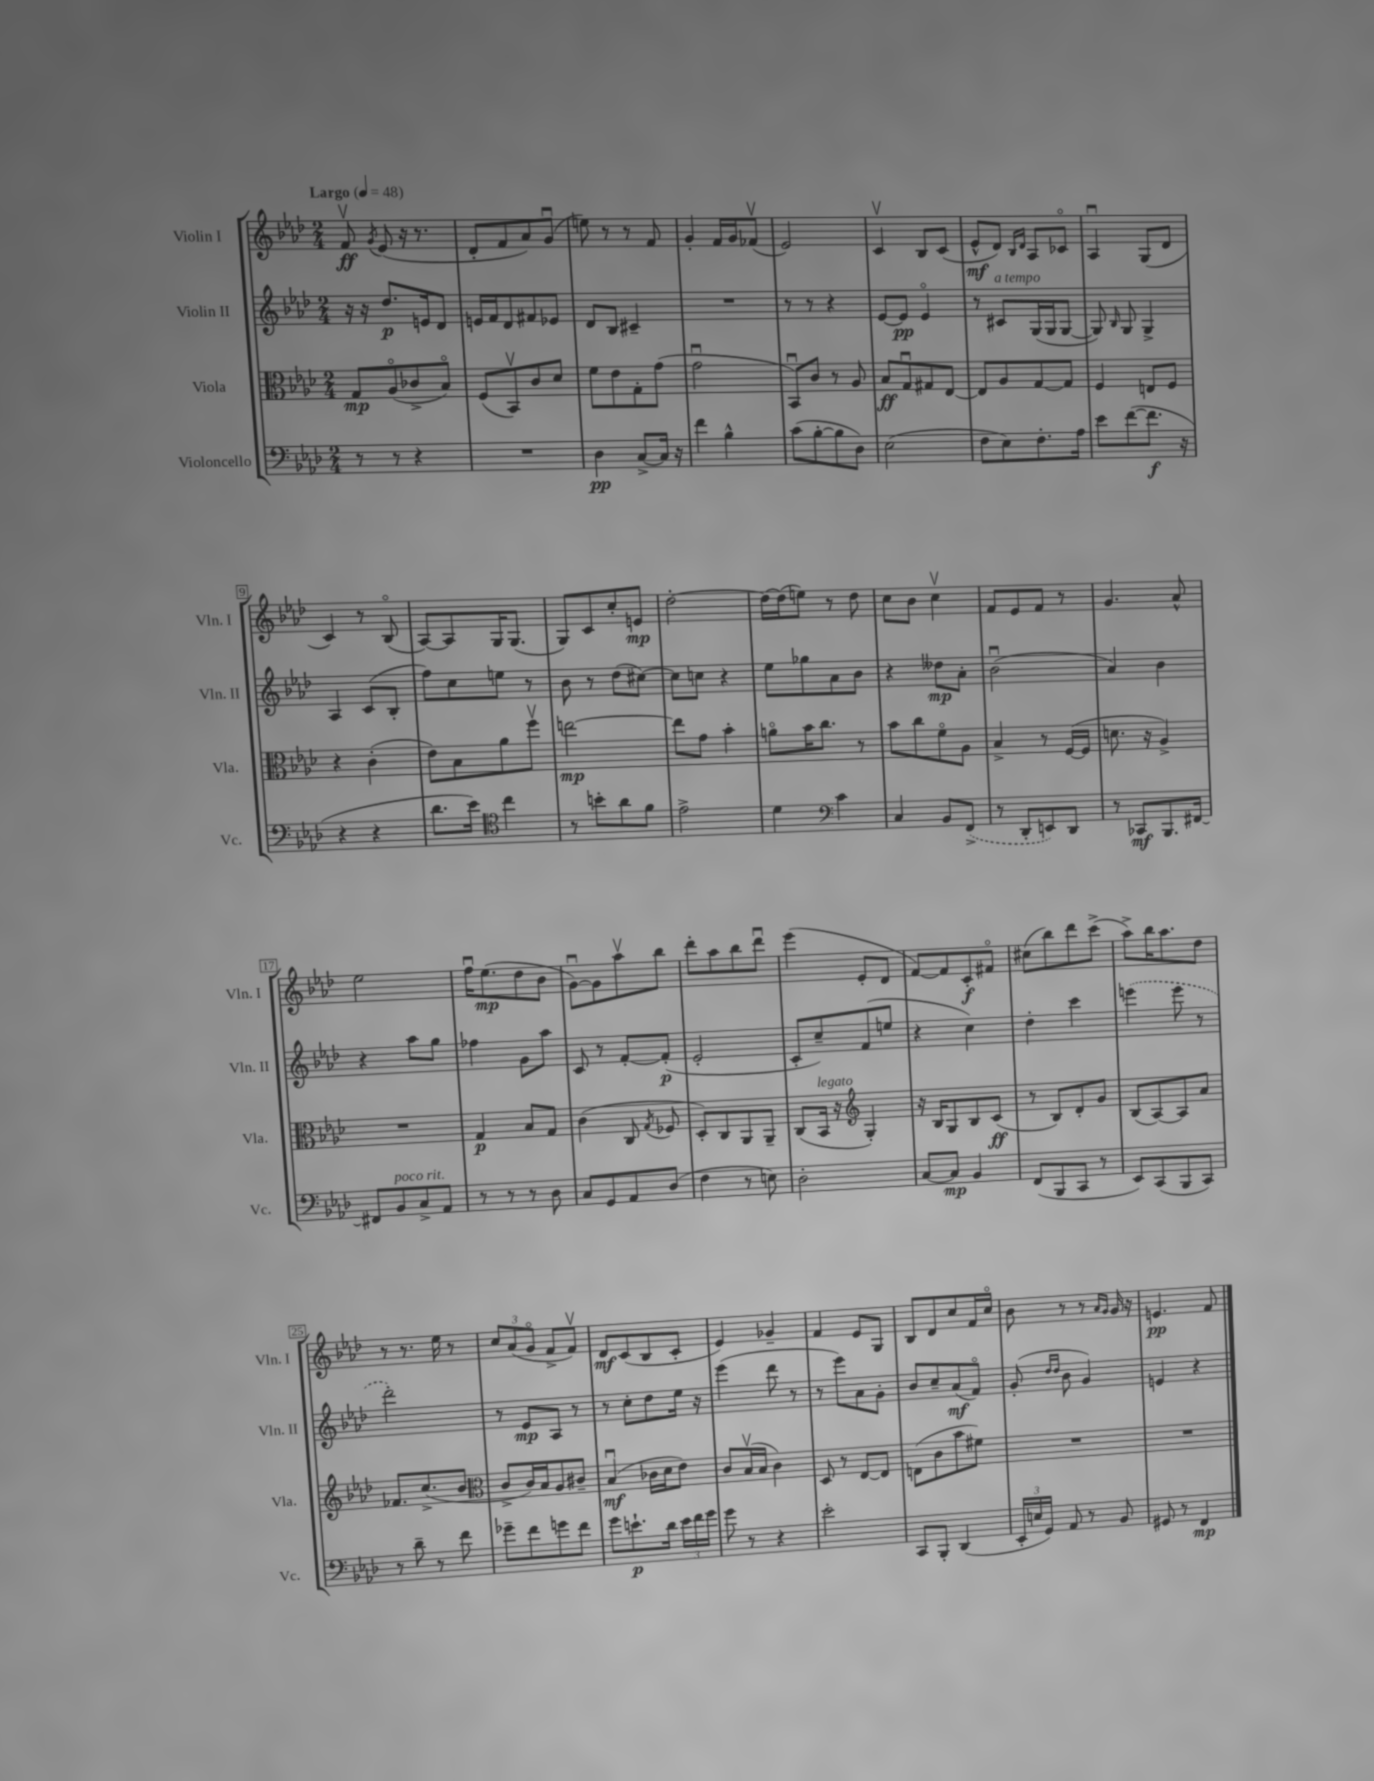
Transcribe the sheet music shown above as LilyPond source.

<<
\new StaffGroup <<
\new Staff = "s0" \with { instrumentName = "Violin I" shortInstrumentName = "Vln. I" } {
    \clef treble \key aes \major \numericTimeSignature \time 2/4 \tempo "Largo" 4 = 48
    \autoBeamOff f'8\upbow\ff \acciaccatura { g'8 } ees'8( r16 r8. |
    des'8[-. f'8 aes'8) g'8]\downbow( |
    e''8) r8 r8 f'8 |
    g'4-. f'16[ g'16 fes'8]\upbow( |
    ees'2) |
    c'4\upbow bes8[ c'8]( |
    ees'8[-^\mf des'8]) \grace { bes16[ des'16] } aes8[ ces'8]\flageolet |
    aes4\downbow g8[( des'8] |
    c'4) r8 bes8\flageolet( |
    aes8[~) aes8 g16 g8.]( |
    g8[) c'8 c''8-. e'8]\mp |
    des''2~-. |
    des''16[~ des''16( e''8]) r8 des''8 |
    c''8[ bes'8] c''4\upbow |
    f'8[ ees'8 f'8] r8 |
    g'4. aes'8-^ |
    ees''2 |
    f''16[\downbow ees''8.\mp( des''8 bes'8] |
    g'8[~\downbow) g'8 aes''8\upbow bes''8] |
    des'''8[-. aes''8 bes''8 des'''8]\downbow |
    ees'''4( ees'8[-. des'8] |
    f'8[~) f'8 c'8-.\f fis'8]\flageolet |
    cis''8[( bes''8) des'''8 c'''8]->( |
    aes''8[->) bes''16 aes''8. des''8] |
    r8 r8. ees''16 r8 |
    \tuplet 3/2 { c''8[ aes'8( g'8]\flageolet } f'8[-> f'8]\upbow) |
    des'8[\mf c'8( bes8 c'8]-. |
    ees'4) ges'4-- |
    f'4 ees'8[ g8] |
    bes8[ des'8 c''8 f'16 c''16]\flageolet |
    bes'8 r8 r8 \grace { aes'16[ g'16] } g'16 r16 |
    e'4.\pp f'8 \bar "|." |
}
\new Staff = "s1" \with { instrumentName = "Violin II" shortInstrumentName = "Vln. II" } {
    \clef treble \key aes \major \numericTimeSignature \time 2/4
    \autoBeamOff r16 r16 des''8.[\p e'16 des'8] |
    e'16[ f'16 des'8 fis'8 ees'8] |
    des'8[ bes8] cis'4-- |
    R2 |
    r8 r8 r4 |
    ees'8[~ ees'8]\pp ees'4\flageolet |
    r8 cis'8[^\markup { \italic "a tempo" } g16( g16 g8]~ |
    g8) \grace { bes16 } g8 g4-> |
    aes4 c'8[( bes8]-. |
    f''8[) c''8 e''8] r8 |
    bes'8 r8 des''8[( cis''8]~) |
    cis''8[ c''8] r4 |
    ees''8[ ges''8 aes'8 bes'8] |
    r4 deses''8[\mp aes'8]-. |
    bes'2\downbow( |
    aes'4) bes'4 |
    r4 aes''8[ g''8] |
    fes''4 g'8[ aes''8] |
    c'8 r8 f'8[~-. f'8]-.\p( |
    ees'2-. |
    c'8[-. c''8--) f'8( e''8] |
    r4 c''4) |
    des''4-. c'''4 |
    \once \slurDashed e'''4( e'''8 r8 |
    des'''2-.) |
    r8 ees'8[\mp aes8] r8 |
    r8 c''8[-. des''8 ees''16] r16 |
    ees'''4( des'''8 r8 |
    r8 ees'''8[) aes'8 g'8]-. |
    bes'8[ c''8-- aes'8\mf( f'8]\flageolet) |
    g'8-.( \grace { des''16[ des''16] } bes'8 g'4) |
    e'4 r4 \bar "|." |
}
\new Staff = "s2" \with { instrumentName = "Viola" shortInstrumentName = "Vla." } {
    \clef alto \key aes \major \numericTimeSignature \time 2/4
    \autoBeamOff g8[\mp aes8\flageolet( ces'8-> bes8]\flageolet) |
    f8[( bes,8\upbow) c'8 des'8] |
    f'8[ ees'8 g8-. g'8]( |
    g'2\downbow |
    bes,8[\downbow) c'8] r8 aes8 |
    bes8[\ff g8\downbow gis8 ees8]~ |
    ees8[ aes8 g8~ g8] |
    f4 e8[ f8] |
    r4 c'4-.( |
    ees'8[) bes8 aes'8 f''8]\upbow |
    e''2~\mp |
    e''8[ g'8] bes'4-. |
    a'8[\flageolet bes'16 c''8.] r8 |
    bes'8[ c''8 f'8\flageolet aes8] |
    bes4-> r8 f16[~( f16] |
    d'8. r16 aes4->) |
    R2 |
    g4\p bes8[ g8] |
    c'4( c8 \acciaccatura { g8 } fes8 |
    des8[-.) c8 aes,8 aes,8]-- |
    c8[( bes,16]^\markup { \italic "legato" } r16 \clef treble g4-.) |
    r16 bes16[ g8 bes8 c'8]\ff( |
    r8 bes8[) des'8-. g'8] |
    bes8[( aes8~) aes8 aes'8] |
    fes'8.[ c''8.->( bes'8] |
    \clef alto c'8[-> c'16) bes16 aes8 cis'8]-- |
    bes4\downbow\mf( ces'16[ des'16 ees'8]) |
    c'8[ bes16\upbow( bes16] c'4) |
    des8 r8 ees8[~ ees8] |
    e8[( c'8 bes'8 fis'8]) |
    R2 |
    R2 \bar "|." |
}
\new Staff = "s3" \with { instrumentName = "Violoncello" shortInstrumentName = "Vc." } {
    \clef bass \key aes \major \numericTimeSignature \time 2/4
    \autoBeamOff r8 r8 r4 |
    R2 |
    des4\pp c8[~-> c16] r16 |
    f'4 bes4-^ |
    c'8[( bes8~-. bes8 des8]) |
    ees2( |
    f8[ ees8) f8.-. aes16] |
    ees'8[ f'8~( f'8.]\f r16 |
    r4 r4 |
    des'8.[ ees'16]) \clef tenor c''4 |
    r8 b'8[-. aes'8 f'8] |
    ees'2-> |
    des'4 \clef bass c'4 |
    c4 bes,8[ \once \slurDashed f,8]->( |
    r8 des,8[-. e,8) des,8] |
    r8 ces,8[\mf bes,,8. fis,16]~ |
    fis,8[ bes,8^\markup { \italic "poco rit." } c8-> aes,8] |
    r8 r8 r8 des8 |
    c8[ g,8 aes,8 des8]( |
    f4 r8 e8) |
    des2-. |
    c8[~ c8]\mp bes,4 |
    f,8[( bes,,8 c,8] r8 |
    ees,8[) c,8( bes,,8 c,8]) |
    r8 des'8-- r8 f'8 |
    ges'8[-- f'8 g'8 f'8] |
    g'8[ e'8.-!\p des'16] \tuplet 3/2 { e'16[ f'16 g'16] } |
    g'8 r8 r4 |
    ees'2-. |
    c,8[ bes,,8]-. des,4( |
    \tuplet 3/2 { ees,16[-. e16 g,16]) } aes,8 r8 bes,8 |
    gis,8 r8 f,4\mp \bar "|." |
}
>>
>>
\layout { \context { \Score \override BarNumber.stencil = #(make-stencil-boxer 0.1 0.3 ly:text-interface::print) } }
